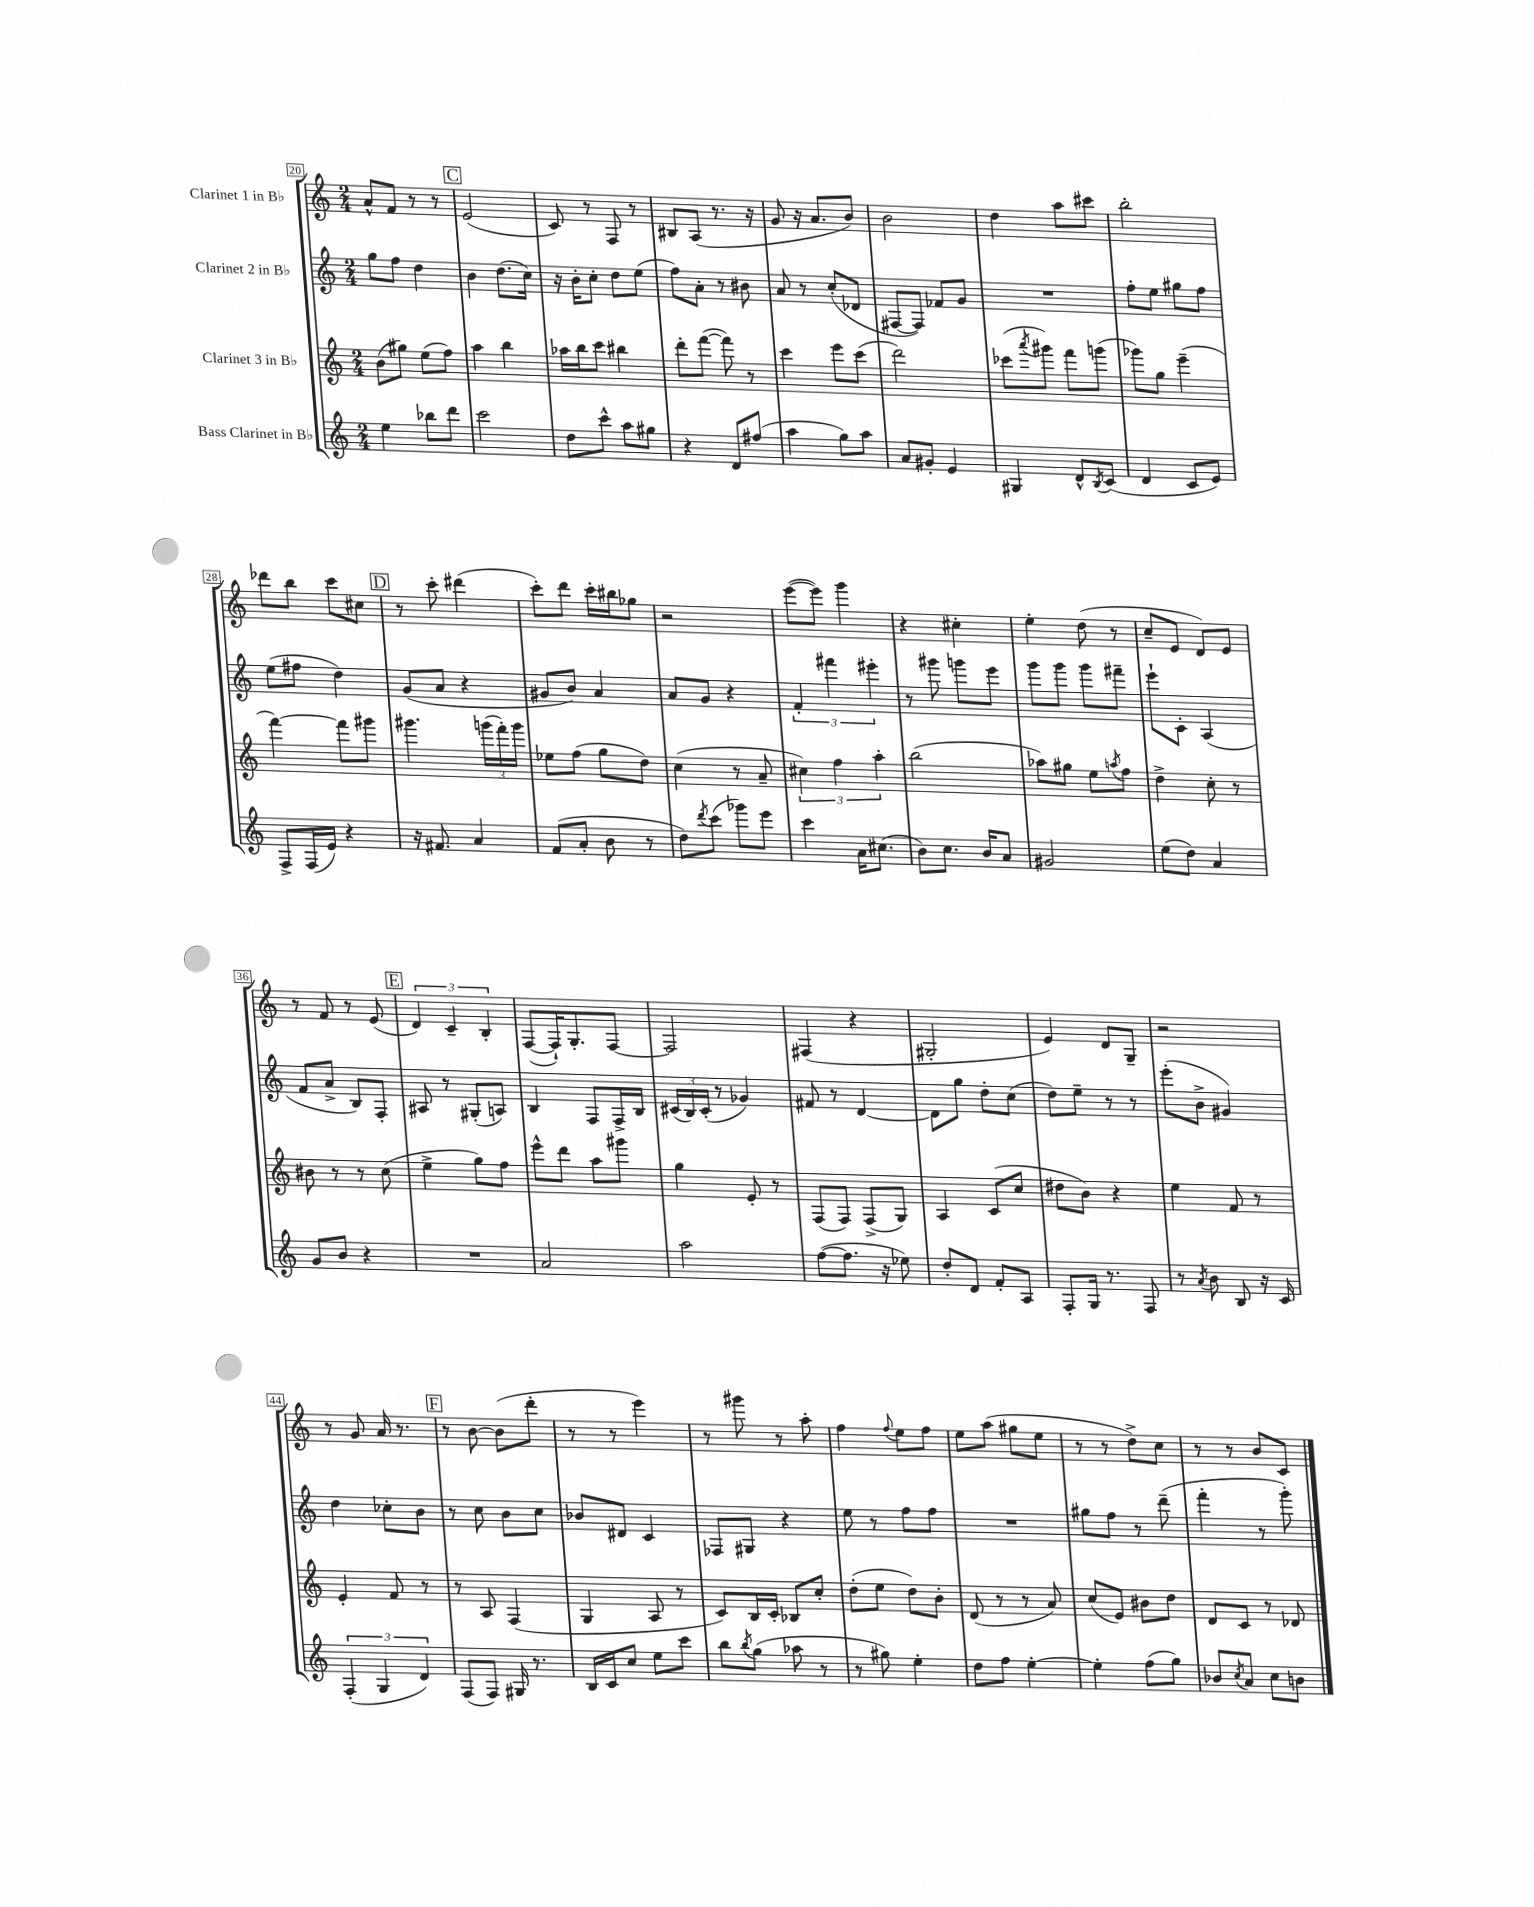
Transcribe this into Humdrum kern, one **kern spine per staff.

**kern	**kern	**kern	**kern
*staff4	*staff3	*staff2	*staff1
*clefG2	*clefG2	*clefG2	*clefG2
*k[]	*k[]	*k[]	*k[]
*M2/4	*M2/4	*M2/4	*M2/4
4ee	(8b	8gg	8a^^
.	8gg#)	8ff	8f
8bb-	(8ee	4dd	8r
8ddd	8ff)	.	8r
=	=	=	=
2ccc	4aa	4b	(2e
.	4bb	(8.dd	.
.	.	16cc)	.
=	=	=	=
8dd	16aa-	16r	8c)
.	16bb	16b'	.
8ccc^^	8ccc	8cc'	8r
8aa	4bb#	8dd	8F
8gg#	.	(8ee	8r
=	=	=	=
4r	8ddd'	8ff)	8B#
.	([8fff	8a'	(8A
8d	8fff])	8r	8.r
(8ff#	8r	8b#	.
.	.	.	16r
=	=	=	=
4aa	4ccc	8a	8g
.	.	8r	16r
.	.	.	8.a
8gg)	8eee	(8cc'	.
8aa	(8ccc	8d-	8b)
=	=	=	=
8a	2ddd)	[8F#	2b
8g#'	.	8F#])	.
4e	.	8f-	.
.	.	8g	.
=	=	=	=
4G#	(8ccc-	2r	4dd
.	8qaaa	.	.
.	8ggg#)	.	.
8d^^	8fff	.	8aa
8qB	.	.	.
(8c	(8ggg	.	8ccc#
=	=	=	=
4d	8ggg-)	8ff'	2bb'
.	8gg	8ee	.
8c	(4eee~	8gg#	.
8e)	.	8ff	.
=	=	=	=
8F^	[4fff)	(8ee	8ddd-
(16F	.	8ff#	8bb
16e)	.	.	.
4r	8fff]	4dd)	8ccc
.	8ggg#	.	8cc#
=	=	=	=
16r	4.ggg#	(8g	8r
8.f#	.	.	.
.	.	8a	8ccc'
4a	.	4r	(4ddd#
.	(24ggg	.	.
.	24fff')	.	.
.	24ggg	.	.
=	=	=	=
(8f	8ee-	8g#	8ccc')
8a'	(8ff	8b)	8ddd
8b	8gg	4a	16ccc'
.	.	.	16bb#
8r	8dd)	.	8gg-
=	=	=	=
8dd)	(4cc	8a	2r
8qddd	.	.	.
(8ccc	.	8g	.
8ggg-)	8r	4r	.
8eee	8a~	.	.
=	=	=	=
4ccc	6cc#)	6f'	([8eee
.	.	.	8eee])
.	6ff	6fff#	.
16a	.	.	4ggg
(8.cc#	.	.	.
.	6aa'	6eee#'	.
=	=	=	=
8b)	(2bb	8r	4r
8.cc	.	8ggg#	.
.	.	8ggg	4cc#'
16b	.	.	.
8a	.	8eee	.
=	=	=	=
2g#	8aa-)	8ggg	4ee'
.	8gg#	8ggg	.
.	8ee	8ggg	(8dd
.	8qaa	.	.
.	8ff	8fff#~	8r
=	=	=	=
(8ee	4dd^	8eee`	8cc~
8dd)	.	8c'	8e
4a	8cc'	(4A	8d)
.	8r	.	8e
=	=	=	=
8g	8b#	8f	8r
8b	8r	8a^	8f
4r	8r	8B)	8r
.	(8cc	8F'	(8e
=	=	=	=
2r	4ee^	8A#	6d)
.	.	8r	.
.	.	.	6c~
.	8gg)	(8G#'	.
.	.	.	6B'
.	8ff	8A)	.
=	=	=	=
2a	8eee^^	4B	([8F
.	8ddd	.	16F`])
.	.	.	8.G'
.	8aa	8F	.
.	8ggg#	16F^	[8F
.	.	16B	.
=	=	=	=
2aa	4gg	(24c#	2F]
.	.	24B)	.
.	.	(24c#'	.
.	.	8r	.
.	8e'	4g-)	.
.	8r	.	.
=	=	=	=
([8ff	(8F	8f#	(4F#
8.ff]	8F)	8r	.
.	(8F^	[4d	4r
16r	.	.	.
8ee-)	8G)	.	.
=	=	=	=
8dd'	4A	8d]	2G#'
8d	.	8gg	.
8f'	(8c	8dd'	.
8A	8cc	(8cc	.
=	=	=	=
8F'	8dd#	8dd)	4e)
16G	8b)	8ee~	.
8.r	.	.	.
.	4r	8r	8d
8F	.	8r	8G~
=	=	=	=
8r	4ee	(8eee'	2r
8qa	.	.	.
8b	.	8b^	.
8B	8f	4g#)	.
16r	8r	.	.
16c	.	.	.
=	=	=	=
(6F'	4e'	4dd	8r
.	.	.	8g
6G	.	.	.
.	8f	8cc-'	16a
.	.	.	8.r
6d)	.	.	.
.	8r	8b	.
=	=	=	=
(8F	8r	8r	8r
8F)	8A	8cc	[8b
16G#	(4F	8b	(8b]
8.r	.	.	.
.	.	8cc	8ddd'
=	=	=	=
16B	4G	8b-	8r
16c	.	.	.
8cc	.	8d#	8r
8ee	8A	4c	4eee)
8ccc	8r	.	.
=	=	=	=
8bb	8c)	8F-	8r
8qbb	.	.	.
(8gg	16B	8G#	8ggg#
.	16c'	.	.
8aa-	8B-	4r	8r
8r	8cc'	.	8aa'
=	=	=	=
8r	(8dd'	8ee	4ff
8gg#)	8ee	8r	.
.	.	.	8qqff
4ee'	8dd)	8ff	8ee
.	8b'	8ff	8ff
=	=	=	=
8dd	(8d	2r	8ee
8ff	8r	.	(8aa
[4ee'	8r	.	8gg#
.	8a)	.	8ee
=	=	=	=
4ee']	(8cc	8gg#	8r
.	8e)	8ff	8r
(8ff	8b#	8r	8dd^)
8gg)	8dd	(8ddd~	8cc
=	=	=	=
8b-	8d	4fff'	8r
8qcc	.	.	.
8a	8c	.	8r
8cc	8r	8r	8b
8b	8d-	8ggg')	8c
==	==	==	==
*-	*-	*-	*-
